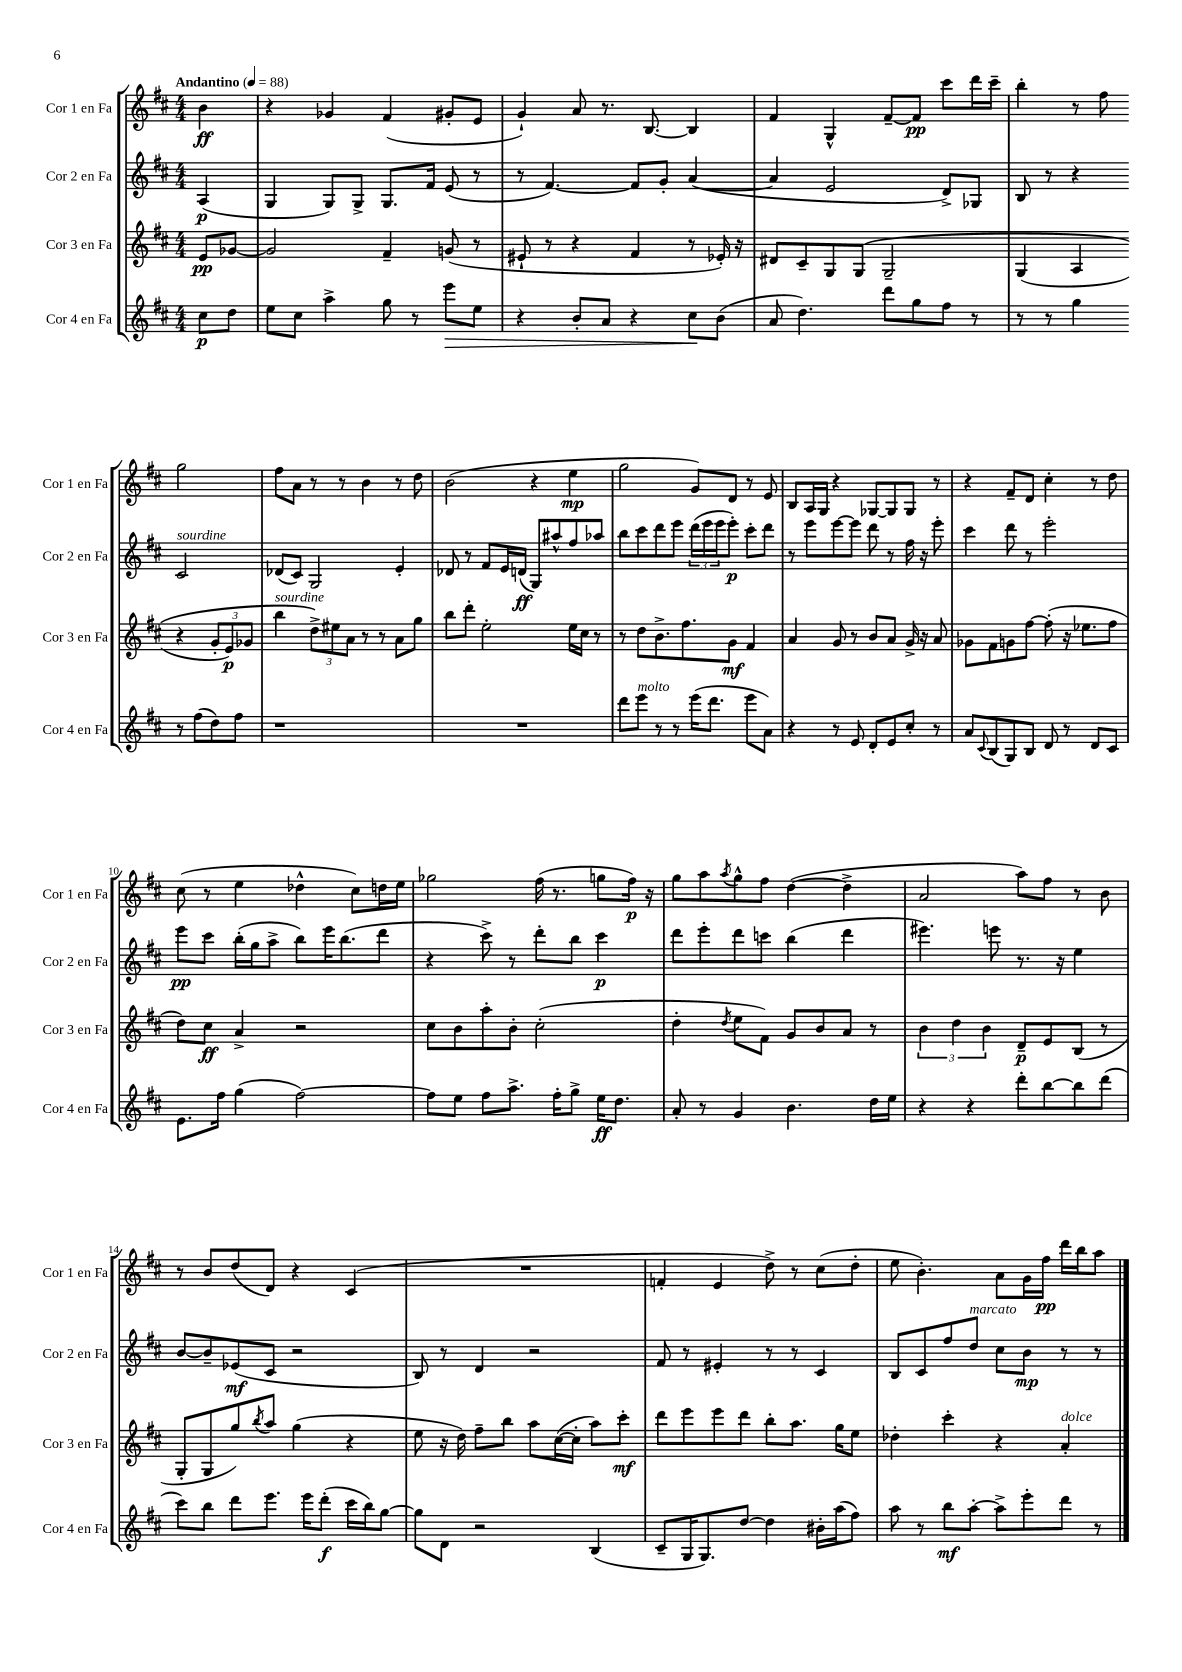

**kern	**dynam	**kern	**dynam	**kern	**dynam	**kern	**dynam
*part4	*part4	*part3	*part3	*part2	*part2	*part1	*part1
*staff4	*staff4	*staff3	*staff3	*staff2	*staff2	*staff1	*staff1
*I"Cor 4 en Fa	*	*I"Cor 3 en Fa	*	*I"Cor 2 en Fa	*	*I"Cor 1 en Fa	*
*I'Cor 4 en Fa	*	*I'Cor 3 en Fa	*	*I'Cor 2 en Fa	*	*I'Cor 1 en Fa	*
*clefG2	*	*clefG2	*	*clefG2	*	*clefG2	*
*k[f#c#]	*	*k[f#c#]	*	*k[f#c#]	*	*k[f#c#]	*
*M4/4	*	*M4/4	*	*M4/4	*	*M4/4	*
*MM88	*	*MM88	*	*MM88	*	*MM88	*
=	=	=	=	=	=	=	=
!	!	!	!	!	!	!LO:TX:a:B:t=Andantino	!
8cc#\L	p	8e/L	pp	(4A/	p	4b\	ff
8dd\J	.	[8g-X/J	.	.	.	.	.
=1	=1	=1	=1	=1	=1	=1	=1
8ee\L	.	2g-/]	.	4G/	.	4r	.
8cc#\J	.	.	.	.	.	.	.
4aa^\	.	.	.	8G/L)	.	4g-X/	.
.	.	.	.	8G^/J	.	.	.
8gg\	.	4f#~/	.	8.G/L	.	(4f#/	.
8r	.	.	.	.	.	.	.
.	.	.	.	16f#/Jk	.	.	.
!	!LO:HP:b	!	!	!	!	!	!
8eee\L	>	(8gn/	.	(8e/	.	8g#X'/L	.
8ee\J	.	8r	.	8r	.	8e/J	.
=2	=2	=2	=2	=2	=2	=2	=2
4r	.	8e#X`/	.	8r	.	4g`/)	.
.	.	8r	.	[4.f#/)	.	.	.
8b'/L	.	4r	.	.	.	8a/	.
8a/J	.	.	.	.	.	8.r	.
4r	.	4f#/	.	8f#/L]	.	.	.
.	.	.	.	.	.	[8.B/	.
.	.	.	.	8g'/J	.	.	.
8cc#\L	.	8r	.	([4a/	.	4B/]	.
(8b\J	]	16e-X'/)	.	.	.	.	.
.	.	16r	.	.	.	.	.
=3	=3	=3	=3	=3	=3	=3	=3
8a/	.	8d#X/L	.	4a/]	.	4f#/	.
4.dd\)	.	8c#~/	.	.	.	.	.
.	.	8G/	.	2e/	.	4G^^/	.
.	.	(8G/J	.	.	.	.	.
8ddd\L	.	2G~/	.	.	.	[8f#~/L	.
8gg\	.	.	.	.	.	8f#/J]	pp
8ff#\J	.	.	.	8d^/L)	.	8ccc#\L	.
8r	.	.	.	8G-X/J	.	16ddd\L	.
.	.	.	.	.	.	16ccc#~\JJ	.
=4	=4	=4	=4	=4	=4	=4	=4
8r	.	(4G/	.	8B/	.	4bb'\	.
8r	.	.	.	8r	.	.	.
4gg\	.	4A/	.	4r	.	8r	.
.	.	.	.	.	.	8ff#\	.
!	!	!	!	!LO:TX:a:i:t=sourdine	!	!	!
8r	.	4r	.	2c#/	.	2gg\	.
(8ff#\L	.	.	.	.	.	.	.
8dd\)	.	12g'/L	.	.	.	.	.
.	.	12e/)	p	.	.	.	.
8ff#\J	.	.	.	.	.	.	.
.	.	12g-X/J	.	.	.	.	.
!!LO:LB:g=z
=5	=5	=5	=5	=5	=5	=5	=5
!	!	!LO:TX:a:i:t=sourdine	!	!	!	!	!
1r	.	4bb\	.	(8d-X/L	.	8ff#\L	.
.	.	.	.	8c#/J)	.	8a\J	.
.	.	12dd^\L)	.	2G/	.	8r	.
.	.	12ee#X\	.	.	.	.	.
.	.	.	.	.	.	8r	.
.	.	12a\J	.	.	.	.	.
.	.	8r	.	.	.	4b\	.
.	.	8r	.	.	.	.	.
.	.	8a\L	.	4e'/	.	8r	.
.	.	8gg\J	.	.	.	8dd\	.
=6	=6	=6	=6	=6	=6	=6	=6
1r	.	8bb\L	.	8d-X/	.	(2b\	.
.	.	8ddd'\J	.	8r	.	.	.
.	.	2ee'\	.	8f#/L	.	.	.
.	.	.	.	16e/L	.	.	.
.	.	.	.	(16dn/JJ	ff	.	.
.	.	.	.	8G/L)	.	4r	.
.	.	.	.	8aa#X^^/	.	.	.
.	.	16ee\LL	.	8ff#/	.	4ee\	mp
.	.	16cc#\JJ	.	.	.	.	.
.	.	8r	.	8aa-X/J	.	.	.
=7	=7	=7	=7	=7	=7	=7	=7
8ddd\L	.	8r	.	8bb\L	.	2gg\	.
!LO:TX:a:i:t=molto	!	!	!	!	!	!	!
8eee\J	.	8dd\L	.	8ccc#\	.	.	.
8r	.	8.b^\	.	8ddd\	.	.	.
8r	.	.	.	8eee\J	.	.	.
.	.	8.ff#\	.	.	.	.	.
(16eee\KL	.	.	.	(24ddd\LL	.	8g/L)	.
.	.	.	.	24eee\	.	.	.
8.ddd\J	.	.	.	.	.	.	.
.	.	.	.	24eee\J	.	.	.
.	.	8g\J	mf	8eee'\J)	p	8d/J	.
8eee\L	.	4f#/	.	8ccc#'\L	.	8r	.
8a\J)	.	.	.	8ddd\J	.	8e/	.
=8	=8	=8	=8	=8	=8	=8	=8
4r	.	4a/	.	8r	.	8B/L	.
.	.	.	.	8eee\L	.	16A/L	.
.	.	.	.	.	.	16G/JJ	.
8r	.	8g/	.	[8eee\	.	4r	.
8e/	.	8r	.	8eee\J]	.	.	.
8d'/L	.	8b/L	.	8ddd\	.	[8G-X/L	.
8e/	.	8a/J	.	8r	.	8G-/]	.
8cc#'/J	.	16g^/	.	16ff#\	.	8G-/J	.
.	.	16r	.	16r	.	.	.
8r	.	8a/	.	8eee'\	.	8r	.
=9	=9	=9	=9	=9	=9	=9	=9
8a/L	.	8g-X\L	.	4ccc#\	.	4r	.
8qqc#/	.	.	.	.	.	.	.
(8B/	.	8f#\	.	.	.	.	.
8G/)	.	8gn\	.	8ddd\	.	8f#~/L	.
8B/J	.	[8ff#\J	.	8r	.	8d/J	.
8d/	.	(8ff#'\]	.	2eee'\	.	4cc#'\	.
8r	.	16r	.	.	.	.	.
.	.	8.ee-X\L	.	.	.	.	.
8d/L	.	.	.	.	.	8r	.
8c#/J	.	8ff#\J	.	.	.	8dd\	.
!!LO:LB:g=z
=10	=10	=10	=10	=10	=10	=10	=10
8.e\L	.	8dd\L)	.	8eee\L	pp	(8cc#\	.
.	.	8cc#\J	ff	8ccc#\J	.	8r	.
16ff#\Jk	.	.	.	.	.	.	.
(4gg\	.	4a^/	.	(16bb'\LL	.	4ee\	.
.	.	.	.	16gg\J	.	.	.
.	.	.	.	8aa^\J	.	.	.
[2ff#\)	.	2r	.	8bb\L)	.	4dd-X^^\	.
.	.	.	.	16eee\K	.	.	.
.	.	.	.	(8.bb\	.	.	.
.	.	.	.	.	.	8cc#\L)	.
.	.	.	.	8ddd\J	.	16ddn\L	.
.	.	.	.	.	.	16ee\JJ	.
=11	=11	=11	=11	=11	=11	=11	=11
8ff#\L]	.	8cc#\L	.	4r	.	2gg-X\	.
8ee\J	.	8b\	.	.	.	.	.
8ff#\L	.	8aa'\	.	8ccc#^\)	.	.	.
8.aa^\J	.	8b'\J	.	8r	.	.	.
.	.	(2cc#'\	.	8ddd'\L	.	(16ff#\	.
16ff#'\KL	.	.	.	.	.	8.r	.
8gg^\J	.	.	.	8bb\J	.	.	.
16ee\KL	ff	.	.	4ccc#\	p	8ggn\L	.
8.dd\J	.	.	.	.	.	.	.
.	.	.	.	.	.	16ff#\Jk)	p
.	.	.	.	.	.	16r	.
=12	=12	=12	=12	=12	=12	=12	=12
8a'/	.	4dd'\	.	8ddd\L	.	8gg\L	.
8r	.	.	.	8eee'\	.	8aa\	.
.	.	8qdd/	.	.	.	8qaa/	.
4g/	.	8ee\L	.	8ddd\	.	8gg^^\	.
.	.	8f#\J)	.	8cccn\J	.	8ff#\J	.
4.b\	.	8g/L	.	(4bb\	.	([4dd\	.
.	.	8b/	.	.	.	.	.
.	.	8a/J	.	4ddd\	.	4dd^\]	.
16dd\LL	.	8r	.	.	.	.	.
16ee\JJ	.	.	.	.	.	.	.
=13	=13	=13	=13	=13	=13	=13	=13
4r	.	6b\	.	4.eee#X\)	.	2a/	.
.	.	6dd\	.	.	.	.	.
4r	.	.	.	.	.	.	.
.	.	6b\	.	.	.	.	.
.	.	.	.	8eeen\	.	.	.
8ddd'\L	.	8d~/L	p	8.r	.	8aa\L)	.
[8bb\	.	8e/	.	.	.	8ff#\J	.
.	.	.	.	16r	.	.	.
8bb\]	.	(8B/J	.	4ee\	.	8r	.
(8ddd\J	.	8r	.	.	.	8b\	.
!!LO:LB:g=z
=14	=14	=14	=14	=14	=14	=14	=14
8ccc#\L)	.	8G'/L	.	[8b/L	.	8r	.
8bb\J	.	8G/	.	8b~/]	.	8b/L	.
8ddd\L	.	8gg/)	.	(8e-X/	mf	(8dd/	.
.	.	8qbb/	.	.	.	.	.
8.eee\J	.	8aa/J	.	8c#/J	.	8d/J)	.
.	.	(4gg\	.	2r	.	4r	.
16eee\KL	.	.	.	.	.	.	.
(8ddd'\J	f	.	.	.	.	.	.
16ccc#\LL	.	4r	.	.	.	(4c#/	.
16bb\J)	.	.	.	.	.	.	.
[8gg\J	.	.	.	.	.	.	.
=15	=15	=15	=15	=15	=15	=15	=15
8gg\L]	.	8ee\	.	8B/)	.	1r	.
8d\J	.	16r	.	8r	.	.	.
.	.	16dd\)	.	.	.	.	.
2r	.	8ff#~\L	.	4d/	.	.	.
.	.	8bb\J	.	.	.	.	.
.	.	8aa\L	.	2r	.	.	.
.	.	([16cc#\L	.	.	.	.	.
.	.	16cc#'\JJ]	.	.	.	.	.
(4B/	.	8aa\L)	.	.	.	.	.
.	.	8ccc#'\J	mf	.	.	.	.
=16	=16	=16	=16	=16	=16	=16	=16
8c#~/L	.	8ddd\L	.	8f#/	.	4fn'/	.
16G/K	.	8eee\	.	8r	.	.	.
8.G/)	.	.	.	.	.	.	.
.	.	8eee\	.	4e#X'/	.	4e/	.
[8dd/J	.	8ddd\J	.	.	.	.	.
4dd\]	.	8bb'\L	.	8r	.	8dd^\)	.
.	.	8.aa\J	.	8r	.	8r	.
16b#X'\LL	.	.	.	4c#/	.	(8cc#\L	.
(16aa\J	.	16gg\KL	.	.	.	.	.
8ff#\J)	.	8ee\J	.	.	.	8dd'\J	.
=17	=17	=17	=17	=17	=17	=17	=17
8aa\	.	4dd-X'\	.	8B/L	.	8ee\	.
8r	.	.	.	8c#/	.	4.b'\)	.
8bb\L	mf	4ccc#'\	.	8ff#/	.	.	.
!	!	!	!	!LO:TX:a:i:t=marcato	!	!	!
[8aa'\J	.	.	.	8dd/J	.	.	.
8aa^\L]	.	4r	.	8cc#\L	.	8a\L	.
8eee'\	.	.	.	8b\J	mp	16g\L	.
.	.	.	.	.	.	16ff#\JJ	pp
!	!	!LO:TX:a:i:t=dolce	!	!	!	!	!
8ddd\J	.	4a'/	.	8r	.	16ddd\LL	.
.	.	.	.	.	.	16bb\J	.
8r	.	.	.	8r	.	8aa\J	.
==	==	==	==	==	==	==	==
*-	*-	*-	*-	*-	*-	*-	*-
